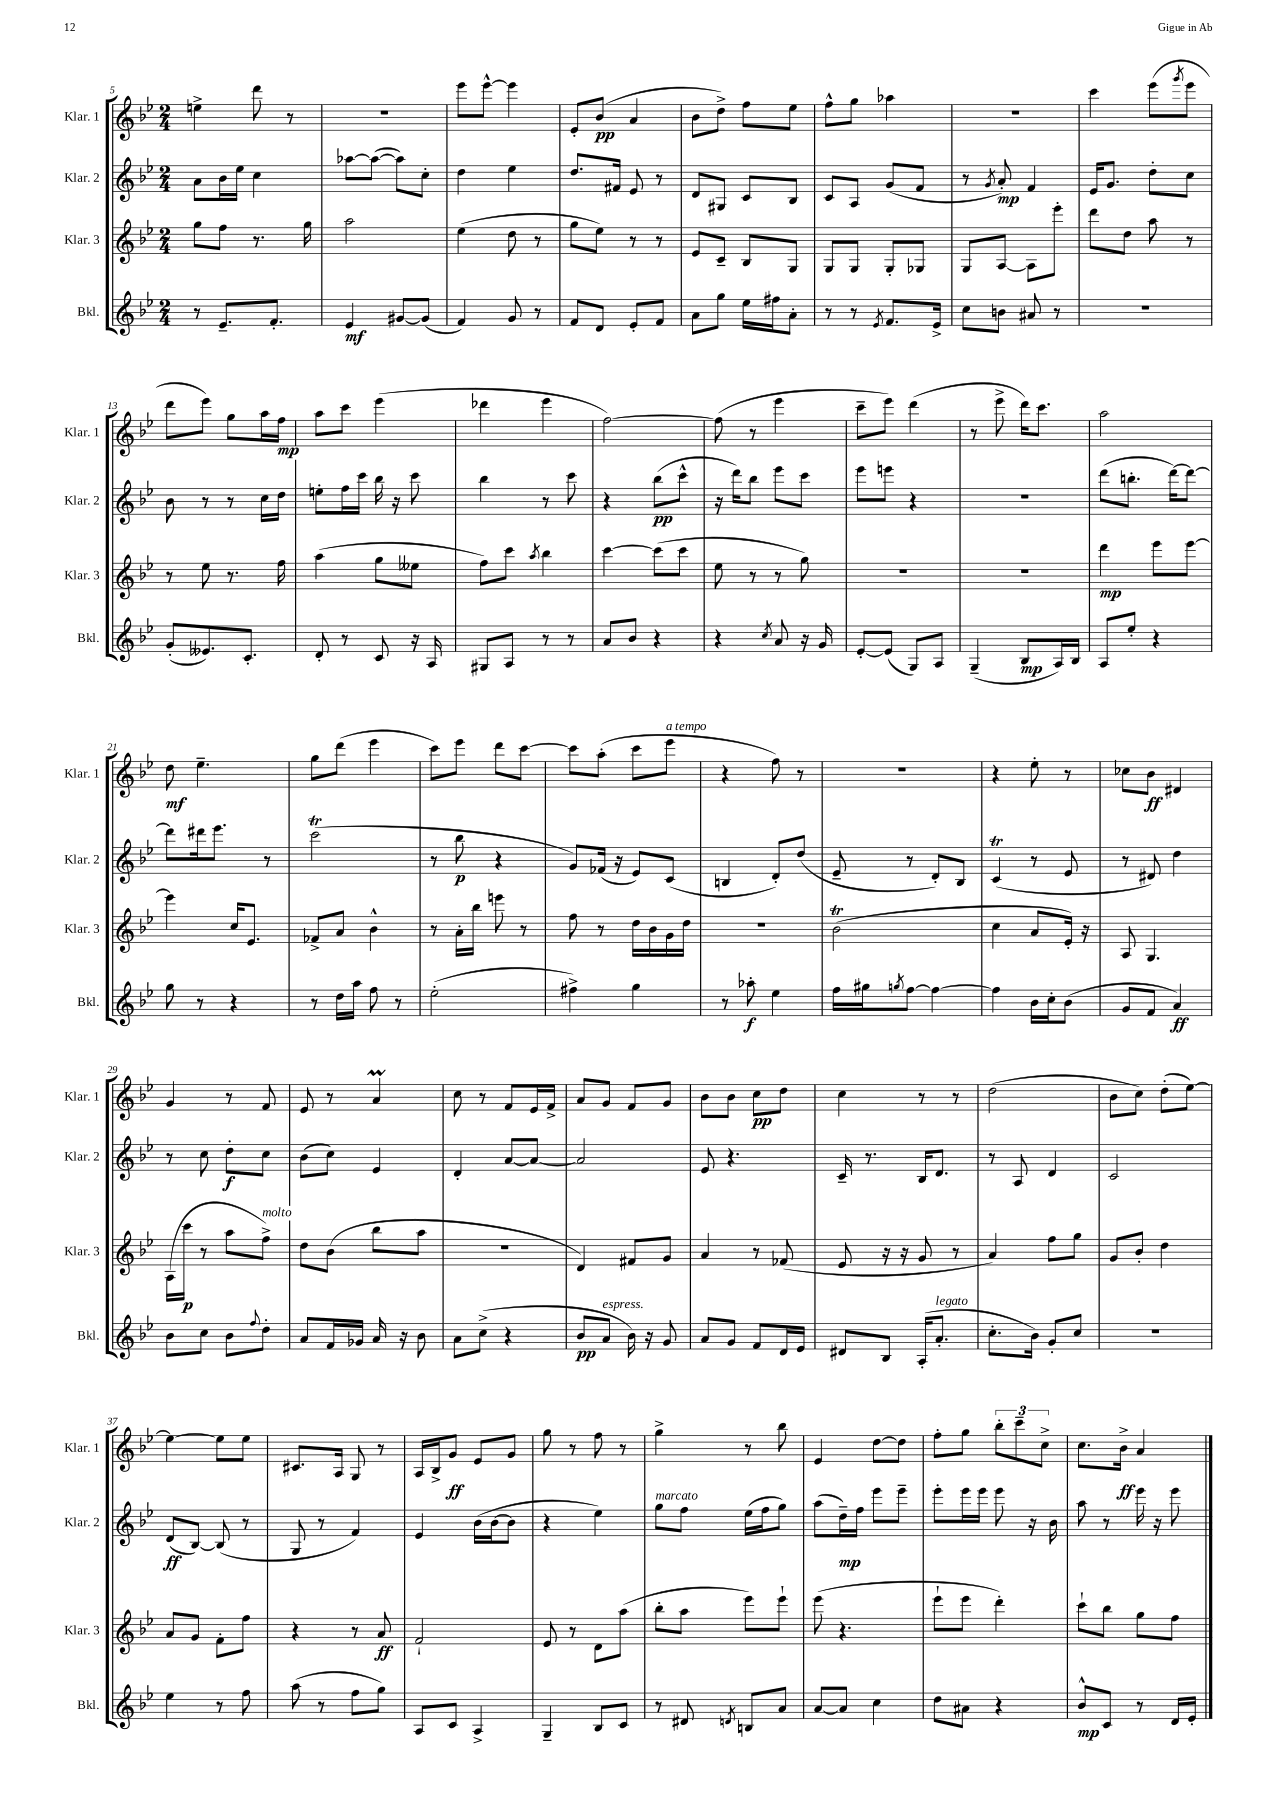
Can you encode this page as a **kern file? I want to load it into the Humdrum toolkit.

**kern	**kern	**kern	**kern
*staff4	*staff3	*staff2	*staff1
*clefG2	*clefG2	*clefG2	*clefG2
*k[b-e-]	*k[b-e-]	*k[b-e-]	*k[b-e-]
*M2/4	*M2/4	*M2/4	*M2/4
8r	8gg	8a	4ee^
8.e-~	8ff	16b-	.
.	.	16ee-	.
.	8.r	4cc	8ddd
8.f'	.	.	.
.	.	.	8r
.	16gg	.	.
=	=	=	=
4e-	2aa	[8aa-	2r
.	.	(8aa-_	.
[8g#	.	8aa-])	.
(8g#]	.	8cc'	.
=	=	=	=
4f)	(4ee-	4dd	8eee-
.	.	.	[8eee-^^
8g	8dd	4ee-	4eee-]
8r	8r	.	.
=	=	=	=
8f	8gg	8.dd	8e-'
8d	8ee-)	.	(8b-
.	.	16f#	.
8e-'	8r	8e-	4a
8f	8r	8r	.
=	=	=	=
8a	8e-	8d	8b-
8gg	8c~	8G#	8dd^)
16ee-	8B-	8c	8ff
16ff#	.	.	.
8a'	8G	8B-	8ee-
=	=	=	=
8r	8G	8c	8ff^^
8r	8G	8A	8gg
8qe-	.	.	.
8.f	8G'	(8g	4aa-
.	8G-	8f	.
16e-^	.	.	.
=	=	=	=
8cc	8G	8r	2r
.	.	8qg	.
8b	[8A	8a')	.
8a#	8A]	4f	.
8r	8eee-'	.	.
=	=	=	=
2r	8ddd	16e-	4ccc
.	.	8.g	.
.	8dd	.	.
.	8aa	8dd'	(8eee-
.	.	.	8qggg
.	8r	8cc	8eee-
=	=	=	=
(8g'	8r	8b-	8ddd
8.e--)	8ee-	8r	8eee-)
.	8.r	8r	8gg
8.c'	.	.	.
.	.	16cc	16aa
.	16ff	16dd	16ff
=	=	=	=
8d'	(4aa	8ee'	8aa
8r	.	16ff	8ccc
.	.	16ccc	.
8c	8gg	16bb-	(4eee-
.	.	16r	.
16r	8ee--	8ccc	.
16A	.	.	.
=	=	=	=
8G#	8ff)	4bb-	4ddd-
8A	8ccc	.	.
.	8qaa	.	.
8r	4bb-	8r	4eee-
8r	.	8ccc	.
=	=	=	=
8a	[4ccc	4r	[2ff)
8b-	.	.	.
4r	(8ccc]	(8bb-	.
.	8ccc	8ccc^^	.
=	=	=	=
4r	8ee-	16r	(8ff]
.	.	16ddd)	.
.	8r	8bb-	8r
8qcc	.	.	.
8a	8r	8eee-	4eee-
16r	8gg)	8ccc	.
16g	.	.	.
=	=	=	=
[8e-'	2r	8eee-	8ccc~
(8e-]	.	8eee	8eee-)
8G)	.	4r	(4ddd
8A	.	.	.
=	=	=	=
(4G~	2r	2r	8r
.	.	.	8eee-^
8B-	.	.	16ddd)
.	.	.	8.ccc
16A)	.	.	.
16B-	.	.	.
=	=	=	=
8A	4ddd	(8ddd	2aa
8ee-'	.	8.bb'	.
4r	8eee-	.	.
.	.	[16ddd)	.
.	[8eee-	8ddd_	.
=	=	=	=
8gg	4eee-]	8ddd]	8dd
8r	.	16ddd#	4.ee-~
.	.	8.eee-	.
4r	16cc	.	.
.	8.e-	.	.
.	.	8r	.
=	=	=	=
8r	8f-^	(2ccc	8gg
16dd	8a	.	(8ddd
16aa	.	.	.
8ff	4b-^^	.	4eee-
8r	.	.	.
=	=	=	=
(2ee-'	8r	8r	8ccc)
.	16a'	8bb-	8eee-
.	16bb-	.	.
.	8eee	4r	8ddd
.	8r	.	[8ccc
=	=	=	=
4ff#^)	8ff	8g)	8ccc]
.	8r	(16f-	(8aa'
.	.	16r	.
4gg	16dd	8e-)	8ccc
.	16b-	.	.
.	16g	(8c	8eee-
.	16dd	.	.
=	=	=	=
8r	2r	4B	4r
8aa-'	.	.	.
4ee-	.	8d')	8ff)
.	.	(8dd	8r
=	=	=	=
16ff	(2b-	8e-~	2r
16gg#	.	.	.
8qgg	.	.	.
[8ff	.	8r	.
4ff_	.	8d')	.
.	.	8B-	.
=	=	=	=
4ff]	4cc	(4c	4r
16b-	8a	8r	8ee-'
16cc'	.	.	.
(8b-	16e-')	8e-	8r
.	16r	.	.
=	=	=	=
8g	8A	8r	8cc-
8f	4.G	8d#)	8b-
4a)	.	4dd	4d#
=	=	=	=
8b-	(16A	8r	4g
.	16ccc	.	.
8cc	8r	8cc	.
8b-	8aa	8dd'	8r
8qqff	.	.	.
8dd'	8ff^)	8cc	8f
=	=	=	=
8a	8dd	(8b-	8e-
16f	(8b-	8cc)	8r
16g-	.	.	.
16a	8bb-	4e-	4a
16r	.	.	.
8b-	8aa	.	.
=	=	=	=
8a	2r	4d'	8cc
(8cc^	.	.	8r
4r	.	[8a	8f
.	.	8a_	16e-
.	.	.	16f^
=	=	=	=
8b-	4d)	2a]	8a
8a	.	.	8g
16b-)	8f#	.	8f
16r	.	.	.
8g	8g	.	8g
=	=	=	=
8a	4a	8e-	8b-
8g	.	4.r	8b-
8f	8r	.	8cc
16d	(8f-	.	8dd
16e-	.	.	.
=	=	=	=
8d#	8e-	16c~	4cc
.	.	8.r	.
8B-	16r	.	.
.	16r	.	.
(16A'	8g	16B-	8r
8.a'	.	8.d	.
.	8r	.	8r
=	=	=	=
8.cc'	4a)	8r	(2dd
.	.	8A	.
16b-)	.	.	.
8g'	8ff	4d	.
8cc	8gg	.	.
=	=	=	=
2r	8g	2c	8b-
.	8b-'	.	8cc)
.	4dd	.	(8dd'
.	.	.	[8ee-)
=	=	=	=
4ee-	8a	(8d	4ee-_
.	8g	[8B-)	.
8r	8f'	(8B-]	8ee-]
8ff	8ff	8r	8ee-
=	=	=	=
(8aa	4r	8G	8.c#
8r	.	8r	.
.	.	.	16A
8ff	8r	4f)	8G
8gg)	8a	.	8r
=	=	=	=
8A	2f`	4e-	16A
.	.	.	16B-^
8c	.	.	8g
4A^	.	(16b-	8e-
.	.	[16b-	.
.	.	8b-]	8g
=	=	=	=
4G~	8e-	4r	8gg
.	8r	.	8r
8B-	8d	4ee-)	8ff
8c	(8aa	.	8r
=	=	=	=
8r	8bb-'	8gg	4gg^
8d#	8aa	8ff	.
8qd	.	.	.
8B	8eee-)	(16ee-	8r
.	.	16ff	.
8a	8eee-`	8gg)	8bb-
=	=	=	=
[8a	(8eee-	(8aa	4e-
8a]	4.r	16dd~)	.
.	.	16ff	.
4cc	.	8eee-	[8dd
.	.	8eee-~	8dd]
=	=	=	=
8dd	8eee-`	8eee-'	8ff'
8a#	8eee-	16eee-	8gg
.	.	16eee-	.
4r	4ddd')	8eee-	12bb-'
.	.	.	12ccc~
.	.	16r	.
.	.	.	12cc^
.	.	16b-	.
=	=	=	=
8b-^^	8ccc`	8aa	8.cc
8c	8bb-	8r	.
.	.	.	16b-^
8r	8gg	16eee-	4a
.	.	16r	.
16d	8ff	8eee-	.
16e-'	.	.	.
==	==	==	==
*-	*-	*-	*-
